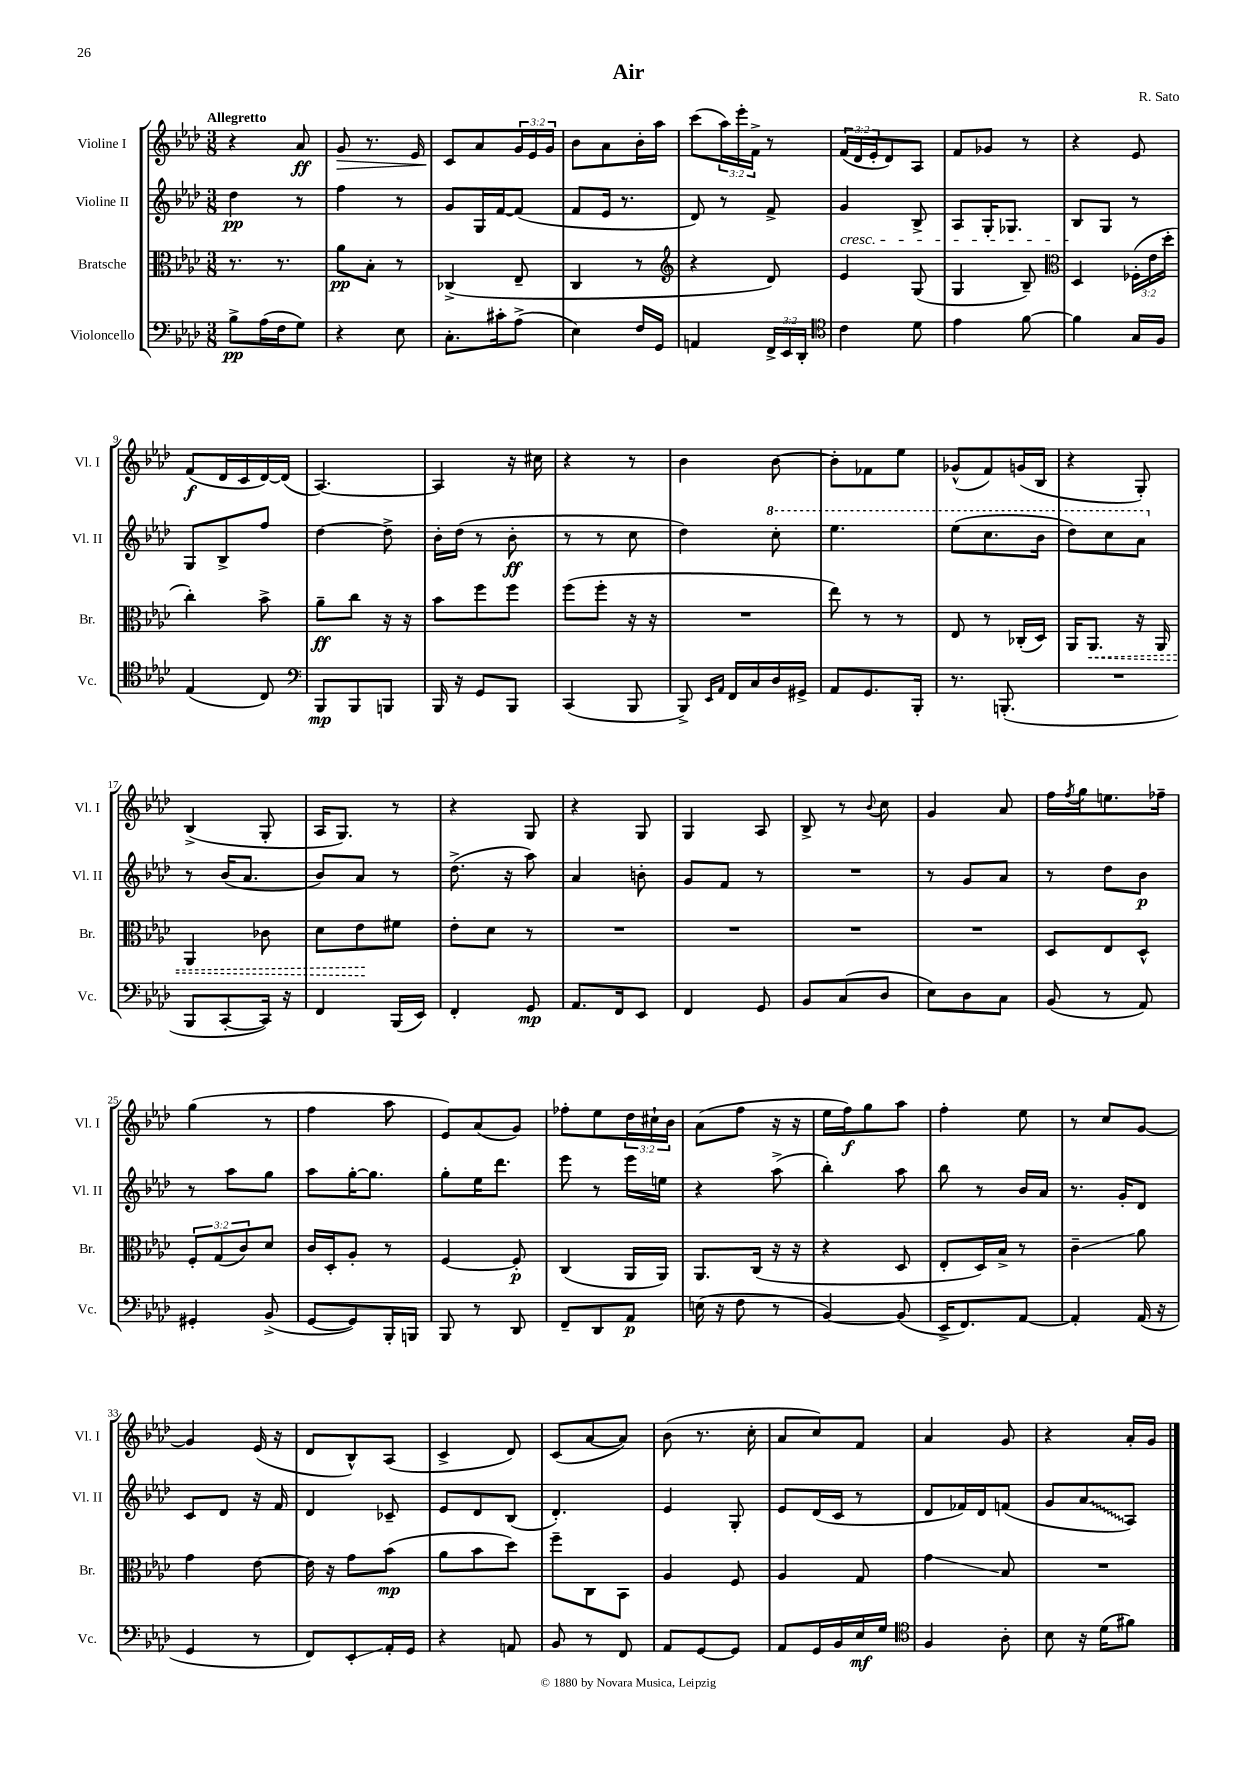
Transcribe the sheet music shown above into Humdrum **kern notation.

**kern	**kern	**kern	**kern
*staff4	*staff3	*staff2	*staff1
*clefF4	*clefC3	*clefG2	*clefG2
*k[b-e-a-d-]	*k[b-e-a-d-]	*k[b-e-a-d-]	*k[b-e-a-d-]
*M3/8	*M3/8	*M3/8	*M3/8
8B-^	8.r	4dd-	4r
(16A-	.	.	.
16F	8.r	.	.
8G)	.	8r	8a-
=	=	=	=
4r	8a-	4ff	8g
.	8B-'	.	8.r
8E-	8r	8r	.
.	.	.	16e-
=	=	=	=
8.C'	(4C-^	8g	8c
.	.	16G	8a-
16c#'	.	[16f	.
(8A-^	8E-~	(8f]	24g
.	.	.	24e-
.	.	.	24g
=	=	=	=
4E-)	4C	8f	8b-
.	.	16e-	8a-
.	.	8.r	.
16F	8r	.	16b-'
16GG	.	.	16aa-
=	=	=	=
*	*clefG2	*	*
4AA	4r	8d-)	(8ccc
.	.	8r	24aa-)
.	.	.	24eee-'
.	.	.	24f^
24FF^	8d-)	8f^	8r
24EE-	.	.	.
24DD-'	.	.	.
=	=	=	=
*clefC4	*	*	*
4c	4e-	4g	(24f
.	.	.	24d-
.	.	.	24e-'
.	.	.	8d-)
8d-	(8G	8B-^	8A-
=	=	=	=
4e-	4G	8A-	8f
.	.	16G'	8g-
.	.	8.G-	.
[8f	8B-~)	.	8r
=	=	=	=
*	*clefC3	*	*
4f]	4D-	8B-	4r
.	.	8G	.
16G	(24F-'	8r	8e-
.	24e-	.	.
16F	.	.	.
.	24dd-'	.	.
=	=	=	=
(4E-	4cc')	8G	(8f
.	.	8B-^	16d-
.	.	.	16c
8C)	8b-^	8ff	[16d-)
.	.	.	(16d-]
=	=	=	=
*clefF4	*	*	*
8BBB-	8a-~	[4dd-	[4.A-)
8BBB-	8cc	.	.
8BBB	16r	8dd-^]	.
.	16r	.	.
=	=	=	=
16BBB-	8b-	16b-'	4A-]
16r	.	(16dd-	.
8GG	8ff	8r	.
8BBB-	8ff	8b-'	16r
.	.	.	16cc#
=	=	=	=
(4CC	(8ff	8r	4r
.	8ff'	8r	.
8BBB-	16r	8cc	8r
.	16r	.	.
=	=	=	=
8BBB-^)	4.r	4dd-)	4b-
16qqEE-	.	.	.
16qqAA-	.	.	.
16FF	.	.	.
16C	.	.	.
16D-	.	8ccc'	[8b-
16GG#^	.	.	.
=	=	=	=
8AA-	8ee-)	4.eee-	8b-']
8.GG	8r	.	8f-
.	8r	.	8ee-
16BBB-'	.	.	.
=	=	=	=
8.r	8E-	(8eee-	(8g-^^
.	8r	8.ccc	8f)
(8.BBB'	.	.	.
.	(16C-'	.	(16g
.	16D-)	16bb-	16B-
=	=	=	=
4.r	16AA-	8ddd-)	4r
.	8.AA-	.	.
.	.	8ccc	.
.	16r	8aa-	8G')
.	16AA-	.	.
=	=	=	=
8BBB-	4AA-	8r	(4B-^
[8CC'	.	(16b-	.
.	.	8.a-	.
16CC])	8c-	.	8G'
16r	.	.	.
=	=	=	=
4FF	8d-	8b-)	16A-
.	.	.	8.G)
.	8e-	8a-	.
(16BBB-	8f#	8r	8r
16EE-)	.	.	.
=	=	=	=
4FF'	8e-'	(8.dd-^	4r
.	8d-	.	.
.	.	16r	.
8GG	8r	8aa-)	8G
=	=	=	=
8.AA-	4.r	4a-	4r
16FF	.	.	.
8EE-	.	8b'	8G
=	=	=	=
4FF	4.r	8g	4G
.	.	8f	.
8GG	.	8r	8A-
=	=	=	=
8BB-	4.r	4.r	8B-^
(8C	.	.	8r
.	.	.	8qqb-
8D-	.	.	8cc
=	=	=	=
8E-)	4.r	8r	4g
8D-	.	8g	.
8C	.	8a-	8a-
=	=	=	=
(8BB-	8D-	8r	16ff
.	.	.	8qff
.	.	.	16gg
8r	8E-	8dd-	8.ee
8AA-)	8D-^^	8b-	.
.	.	.	16ff-~
=	=	=	=
4GG#'	12F'	8r	(4gg
.	(12G	.	.
.	.	8aa-	.
.	12c)	.	.
(8BB-^	8d-	8gg	8r
=	=	=	=
[8GG	16c	8aa-	4ff
.	16D-'	.	.
8GG])	8A-'	[16gg'	.
.	.	8.gg]	.
16BBB-'	8r	.	8aa-
16BBB	.	.	.
=	=	=	=
8BBB-	[4F	8gg'	8e-)
8r	.	16ee-	(8a-
.	.	8.ddd-	.
8DD-	8F']	.	8g)
=	=	=	=
8FF~	(4C	8eee-	8ff-'
8DD-	.	8r	8ee-
8AA-	16AA-	16eee-	24dd-
.	.	.	24cc#`
.	16AA-)	16ee	.
.	.	.	24b-
=	=	=	=
(16E	8.AA-	4r	(8a-
16r	.	.	.
8F	.	.	8ff
.	(16C	.	.
8r	16r	(8aa-^	16r
.	16r	.	16r
=	=	=	=
[4BB-)	4r	4bb-')	16ee-
.	.	.	16ff)
.	.	.	8gg
(8BB-]	8D-	8aa-	8aa-
=	=	=	=
16EE-^	8E-'	8bb-	4ff'
8.FF)	.	.	.
.	16D-)	8r	.
.	16B-^	.	.
[8AA-	8r	16b-	8ee-
.	.	16a-	.
=	=	=	=
4AA-']	4c~	8.r	8r
.	.	.	8cc
.	.	16g'	.
(16AA-	8a-	8d-	[8g
16r	.	.	.
=	=	=	=
4GG	4g	8c	4g]
.	.	8d-	.
8r	[8e-	16r	(16e-
.	.	16f	16r
=	=	=	=
8FF)	16e-]	4d-	8d-
.	16r	.	.
8EE-'	8g	.	8B-^^)
16AA-'	(8b-	8c-~	(8A-
16GG	.	.	.
=	=	=	=
4r	8a-	8e-	4c^
.	8b-	8d-	.
8AA	8dd-)	(8B-	8d-)
=	=	=	=
8BB-	8ff~	4.d-')	(8c
8r	8C	.	[8a-
8FF	8BB-	.	8a-])
=	=	=	=
8AA-	4A-	4e-	(8b-
[8GG	.	.	8.r
8GG]	8F	8G'	.
.	.	.	16cc'
=	=	=	=
8AA-	4A-	8e-	8a-
16GG	.	(16d-	8cc)
16BB-	.	16c	.
16E-	8G	8r	8f
16G	.	.	.
=	=	=	=
*clefC4	*	*	*
4F	4g	8d-	4a-
.	.	16f-)	.
.	.	16d-	.
8A-'	8B-	(8f	8g
=	=	=	=
8B-	4.r	8g	4r
16r	.	8a-	.
(16d-	.	.	.
8f#)	.	8A-)	16a-'
.	.	.	16g
==	==	==	==
*-	*-	*-	*-
